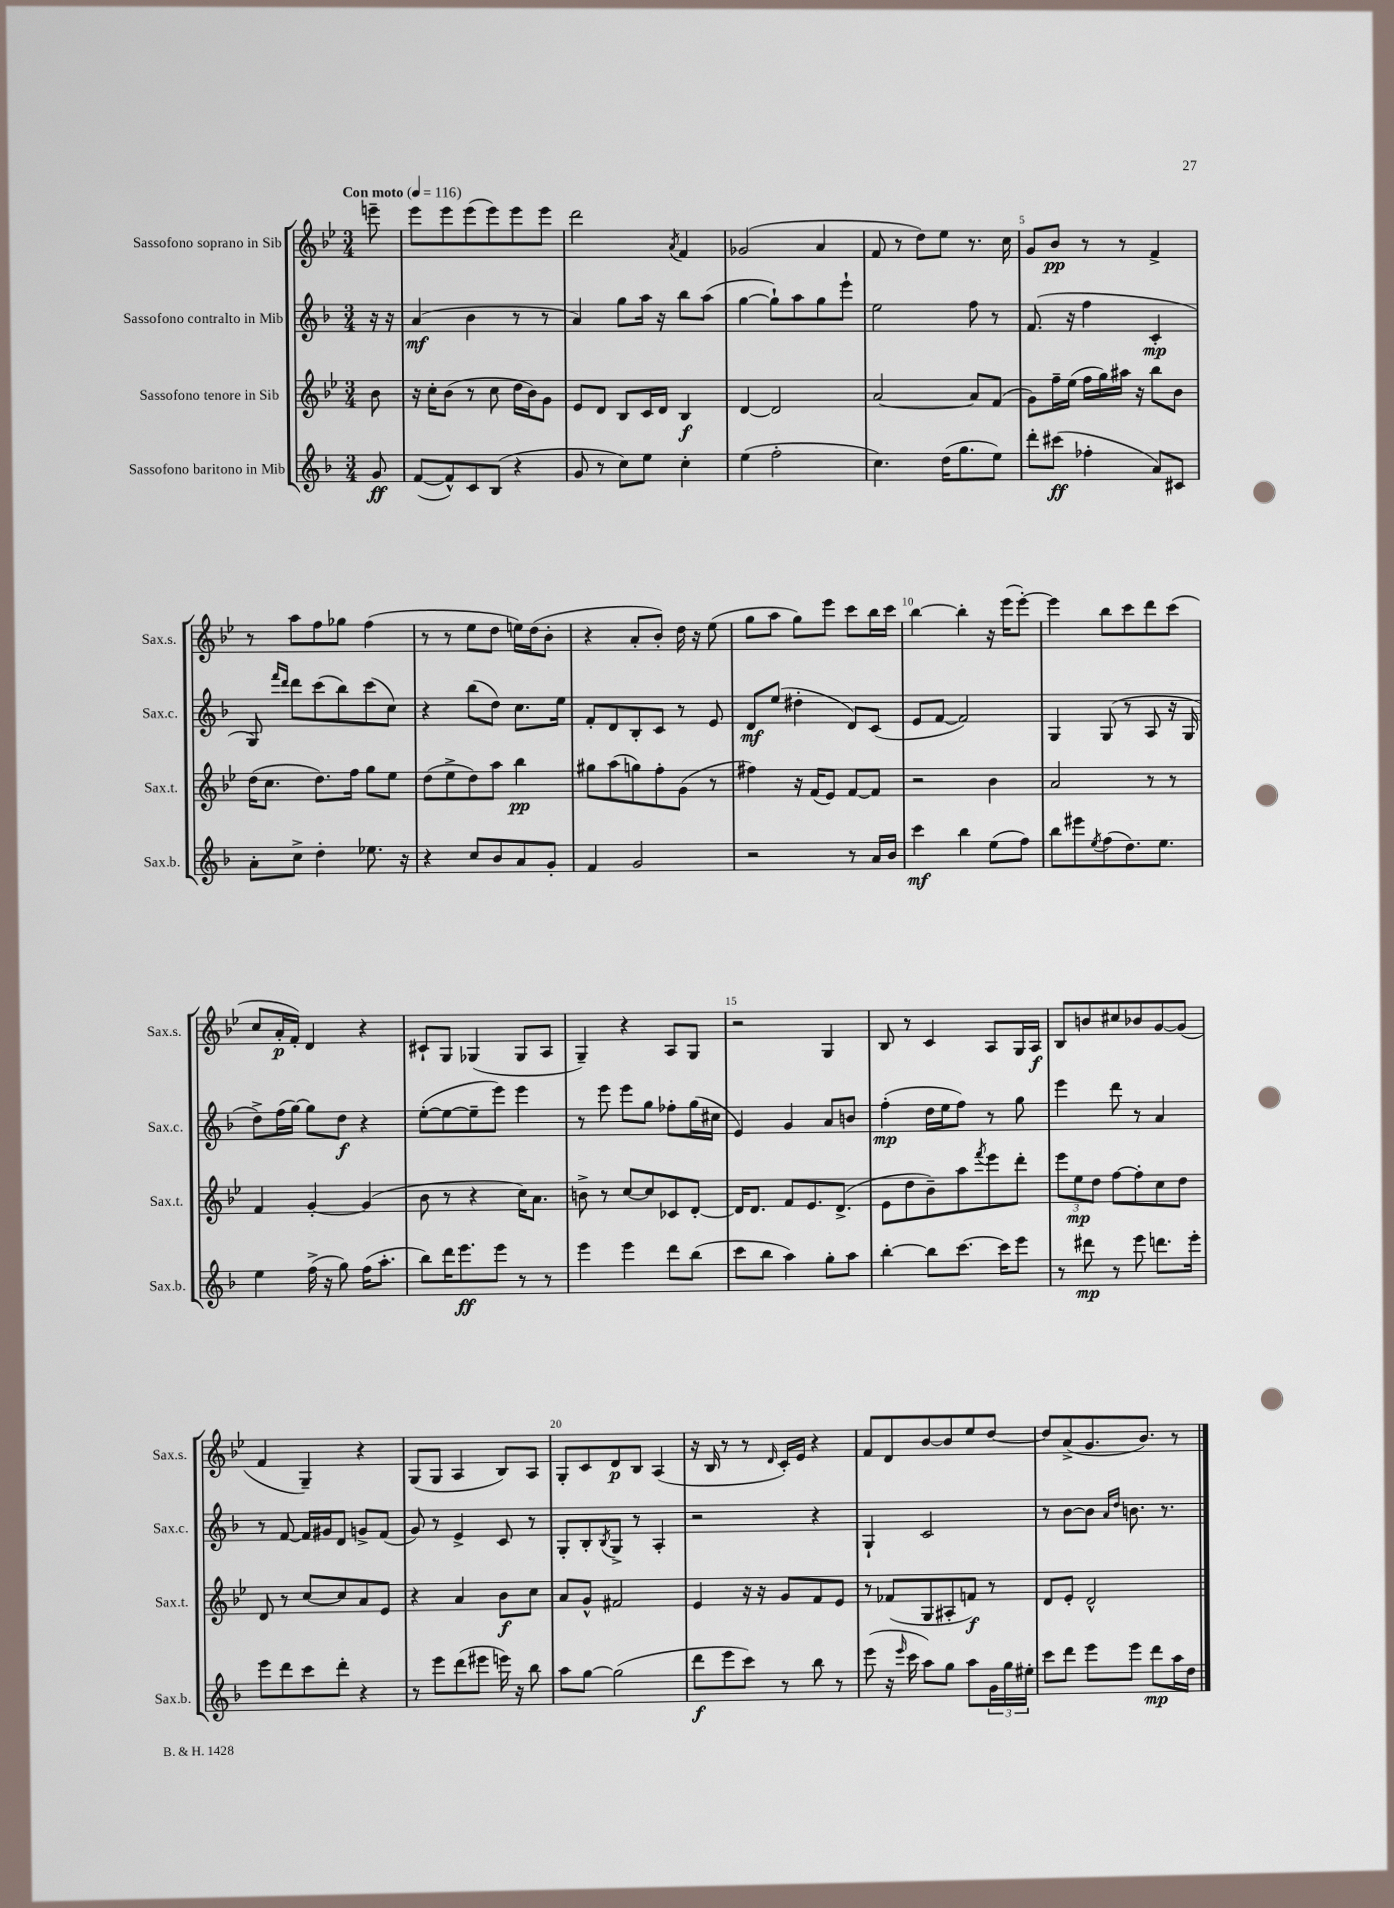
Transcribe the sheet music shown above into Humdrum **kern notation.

**kern	**dynam	**kern	**dynam	**kern	**dynam	**kern	**dynam
*part4	*part4	*part3	*part3	*part2	*part2	*part1	*part1
*staff4	*staff4	*staff3	*staff3	*staff2	*staff2	*staff1	*staff1
*I"Sassofono baritono in Mib	*	*I"Sassofono tenore in Sib	*	*I"Sassofono contralto in Mib	*	*I"Sassofono soprano in Sib	*
*I'Sax.b.	*	*I'Sax.t.	*	*I'Sax.c.	*	*I'Sax.s.	*
*clefG2	*	*clefG2	*	*clefG2	*	*clefG2	*
*k[b-]	*	*k[b-e-]	*	*k[b-]	*	*k[b-e-]	*
*M3/4	*	*M3/4	*	*M3/4	*	*M3/4	*
*MM116	*	*MM116	*	*MM116	*	*MM116	*
=	=	=	=	=	=	=	=
!	!	!	!	!	!	!LO:TX:a:B:t=Con moto	!
8g/	ff	8b-\	.	16r	.	8eeen~\	.
.	.	.	.	16r	.	.	.
=1	=1	=1	=1	=1	=1	=1	=1
([8f/L	.	16r	.	(4a/	mf	8eee-\L	.
.	.	16cc'\KL	.	.	.	.	.
8f^^/])	.	(8b-\J	.	.	.	8eee-\	.
8c/	.	8r	.	4b-\	.	(8eee-\	.
(8B-/J	.	8cc\	.	.	.	8eee-\)	.
4r	.	16dd\LL	.	8r	.	8eee-\	.
.	.	16b-\J)	.	.	.	.	.
.	.	8g\J	.	8r	.	8eee-\J	.
=2	=2	=2	=2	=2	=2	=2	=2
8g/	.	8e-/L	.	4a/)	.	2ddd\	.
8r	.	8d/J	.	.	.	.	.
8cc\L)	.	8B-/L	.	8gg\L	.	.	.
8ee\J	.	16c/L	.	16aa\Jk	.	.	.
.	.	16d/JJ	.	16r	.	.	.
.	.	.	.	.	.	8qa/	.
4cc'\	.	4B-/	f	8bb-\L	.	4f/	.
.	.	.	.	(8aa\J	.	.	.
=3	=3	=3	=3	=3	=3	=3	=3
(4ee\	.	[4d/	.	[4gg\	.	(2g-X/	.
2ff'\	.	2d/]	.	8gg`\L])	.	.	.
.	.	.	.	8aa\	.	.	.
.	.	.	.	8gg\	.	4a/	.
.	.	.	.	8eee`\J	.	.	.
=4	=4	=4	=4	=4	=4	=4	=4
4.cc\)	.	[2a/	.	2ee\	.	8f/	.
.	.	.	.	.	.	8r	.
.	.	.	.	.	.	8dd\L)	.
(16dd\KL	.	.	.	.	.	8ee-\J	.
8.gg\	.	.	.	.	.	.	.
.	.	8a/L]	.	8ff\	.	8.r	.
8ee\J)	.	(8f/J	.	8r	.	.	.
.	.	.	.	.	.	16cc\	.
=5	=5	=5	=5	=5	=5	=5	=5
8ddd'\L	.	8g\L)	.	(8.f/	.	8g/L	.
(8ccc#X\J	ff	16ff~\L	.	.	.	8b-/J	pp
.	.	(16ee-\JJ	.	16r	.	.	.
4ff-X'\	.	16ff\LL	.	4ff\	.	8r	.
.	.	16gg\)	.	.	.	.	.
.	.	16aa#X\JJ	.	.	.	8r	.
.	.	16r	.	.	.	.	.
8a/L)	.	8bb-\L	.	4c'/	mp	4f^/	.
8c#X/J	.	8b-\J	.	.	.	.	.
!!LO:LB:g=z
=6	=6	=6	=6	=6	=6	=6	=6
8a'\L	.	(16dd\KL	.	8G/)	.	8r	.
.	.	8.cc\J	.	.	.	.	.
.	.	.	.	16qqfff/LL	.	.	.
.	.	.	.	16qqddd/JJ	.	.	.
8cc^\J	.	.	.	8ddd\L	.	8aa\L	.
4dd'\	.	8.dd\L)	.	(8ccc\	.	8ff\	.
.	.	.	.	8bb-\)	.	8gg-X\J	.
.	.	16ff\Jk	.	.	.	.	.
8.ee-X\	.	8gg\L	.	(8ccc\	.	(4ff\	.
.	.	8ee-\J	.	8cc\J)	.	.	.
16r	.	.	.	.	.	.	.
=7	=7	=7	=7	=7	=7	=7	=7
4r	.	(8dd\L	.	4r	.	8r	.
.	.	8ee-^\	.	.	.	8r	.
8cc/L	.	8dd\)	.	(8bb-\L	.	8ee-\L	.
8b-/	.	8aa\J	.	8dd\J)	.	8dd\J	.
8a/	.	4bb-\	pp	8.cc\L	.	16een\LL)	.
.	.	.	.	.	.	(16dd\J	.
8g'/J	.	.	.	.	.	8b-'\J	.
.	.	.	.	16ee\Jk	.	.	.
=8	=8	=8	=8	=8	=8	=8	=8
4f/	.	8gg#X\L	.	8f'/L	.	4r	.
.	.	(8aa\	.	8d/	.	.	.
2g/	.	8ggn\)	.	8B-'/	.	8a'/L	.
.	.	8ff'\	.	8c/J	.	8b-'/J)	.
.	.	(8g\J	.	8r	.	16dd\	.
.	.	.	.	.	.	16r	.
.	.	8r	.	8e/	.	(8ee-\	.
=9	=9	=9	=9	=9	=9	=9	=9
2r	.	4ff#X\)	.	8d/L	mf	8gg\L	.
.	.	.	.	(8ee/J	.	8aa\J	.
.	.	16r	.	4dd#X'\	.	8gg\L)	.
.	.	(16f/KL	.	.	.	.	.
.	.	8e-/J)	.	.	.	8eee-\J	.
8r	.	[8f/L	.	8d/L)	.	8ccc\L	.
16a/LL	.	8f/J]	.	(8c/J	.	16bb-\L	.
16b-/JJ	.	.	.	.	.	16ccc\JJ	.
=10	=10	=10	=10	=10	=10	=10	=10
4ccc\	mf	2r	.	8e/L	.	[4bb-\	.
.	.	.	.	[8f/J	.	.	.
4bb-\	.	.	.	2f/])	.	4bb-'\]	.
(8ee\L	.	4b-\	.	.	.	16r	.
.	.	.	.	.	.	(16eee-\KL	.
8ff\J)	.	.	.	.	.	[8eee-'\J)	.
=11	=11	=11	=11	=11	=11	=11	=11
8bb-\L	.	2a/	.	4G/	.	4eee-\]	.
8eee#X\	.	.	.	.	.	.	.
8qee/	.	.	.	.	.	.	.
(8ff\	.	.	.	(8G/	.	8bb-\L	.
8.dd\)	.	.	.	8r	.	8ccc\	.
.	.	8r	.	8A/	.	8ddd\	.
8.ee\J	.	.	.	.	.	.	.
.	.	8r	.	16r	.	(8ccc\J	.
.	.	.	.	16G/	.	.	.
!!LO:LB:g=z
=12	=12	=12	=12	=12	=12	=12	=12
4ee\	.	4f/	.	8dd^\L)	.	8cc/L	.
.	.	.	.	(16ff\L	.	16a'/L	p
.	.	.	.	[16gg\JJ)	.	16f'/JJ)	.
(16ff^\	.	[4g'/	.	8gg\L]	.	4d/	.
16r	.	.	.	.	.	.	.
8gg\)	.	.	.	8dd\J	f	.	.
(16ff\KL	.	(4g/]	.	4r	.	4r	.
8.aa'\J	.	.	.	.	.	.	.
=13	=13	=13	=13	=13	=13	=13	=13
8bb-\L)	.	8b-\	.	([8ee'\L	.	8c#X`/L	.
16ddd\K	.	8r	.	8ee\_	.	8G/J	.
8.eee\	ff	.	.	.	.	.	.
.	.	4r	.	8ee~\]	.	(4G-X/	.
8eee\J	.	.	.	8eee\J)	.	.	.
8r	.	16cc\KL)	.	4eee\	.	8G-/L	.
.	.	8.a\J	.	.	.	.	.
8r	.	.	.	.	.	8A/J	.
=14	=14	=14	=14	=14	=14	=14	=14
4eee\	.	8bn^\	.	8r	.	4G~/)	.
.	.	8r	.	8eee\	.	.	.
4eee\	.	[8cc/L	.	8eee\L	.	4r	.
.	.	8cc/]	.	8gg\J	.	.	.
8ddd\L	.	8c-X/	.	8ff-X'\L	.	8A/L	.
(8bb-\J	.	[8d'/J	.	(16gg\L	.	8G/J	.
.	.	.	.	16cc#X\JJ	.	.	.
=15	=15	=15	=15	=15	=15	=15	=15
8ccc\L	.	16d/KL]	.	4e/)	.	2r	.
.	.	8.d/J	.	.	.	.	.
8bb-\J	.	.	.	.	.	.	.
4aa\)	.	8f/L	.	4g/	.	.	.
.	.	8.e-/	.	.	.	.	.
8gg'\L	.	.	.	8a/L	.	4G/	.
.	.	(8.d^/J	.	.	.	.	.
8aa\J	.	.	.	8bn/J	.	.	.
=16	=16	=16	=16	=16	=16	=16	=16
[4bb-'\	.	8e-\L	.	(4ff'\	mp	8B-/	.
.	.	8dd\	.	.	.	8r	.
8bb-\L]	.	8b-~\)	.	16dd\LL	.	4c/	.
.	.	.	.	16ee\J	.	.	.
[8.ccc\J	.	8aa\	.	8ff\J)	.	.	.
.	.	8qfff/	.	.	.	.	.
.	.	8eee-\	.	8r	.	8A/L	.
16ccc\KL]	.	.	.	.	.	.	.
8eee\J	.	8ddd'\J	.	8gg\	.	16G/L	.
.	.	.	.	.	.	16A/JJ	f
=17	=17	=17	=17	=17	=17	=17	=17
8r	.	12eee-\L	.	4eee\	.	8B-/L	.
.	.	12ee-\	mp	.	.	.	.
8ddd#X\	mp	.	.	.	.	8bn/	.
.	.	12dd\J	.	.	.	.	.
8r	.	[8ff\L	.	8ddd\	.	8cc#X/	.
8eee\	.	8ff'\]	.	8r	.	8b-X/	.
8.dddn\L	.	8cc\	.	4a/	.	[8g/	.
.	.	8dd\J	.	.	.	(8g/J]	.
16eee'\Jk	.	.	.	.	.	.	.
!!LO:LB:g=z
=18	=18	=18	=18	=18	=18	=18	=18
8eee\L	.	8d/	.	8r	.	4f/	.
8ddd\	.	8r	.	[8f/	.	.	.
8ccc\	.	[8cc/L	.	16f/LL]	.	4G~/)	.
.	.	.	.	16g#X/J	.	.	.
8ddd'\J	.	8cc/]	.	8d/J	.	.	.
4r	.	8a/	.	8gn^/L	.	4r	.
.	.	8e-/J	.	(8f/J	.	.	.
=19	=19	=19	=19	=19	=19	=19	=19
8r	.	4r	.	8g/)	.	(8G/L	.
8eee\L	.	.	.	8r	.	8G/J	.
(8ddd\	.	4a/	.	4e^/	.	4A/	.
8eee#X\J	.	.	.	.	.	.	.
16eeen\)	.	8b-\L	f	8c/	.	8B-/L)	.
16r	.	.	.	.	.	.	.
8bb-\	.	8cc\J	.	8r	.	8A/J	.
=20	=20	=20	=20	=20	=20	=20	=20
8aa\L	.	8a/L	.	8G'/L	.	8G'/L	.
[8gg\J	.	8g^^/J	.	8B-'/	.	8c/	.
.	.	.	.	8qB-/	.	.	.
(2gg\]	.	2f#X/	.	8G^/J	.	8d/	p
.	.	.	.	8r	.	8B-/J	.
.	.	.	.	4A'/	.	(4A/	.
=21	=21	=21	=21	=21	=21	=21	=21
8ddd\L	f	4e-/	.	2r	.	16r	.
.	.	.	.	.	.	16B-/	.
8eee\	.	.	.	.	.	8r	.
8ccc\J)	.	16r	.	.	.	8r	.
.	.	16r	.	.	.	.	.
.	.	.	.	.	.	16qqd/	.
8r	.	8g/L	.	.	.	16c'/LL)	.
.	.	.	.	.	.	16e-/JJ	.
8bb-\	.	8f/	.	4r	.	4r	.
8r	.	8e-/J	.	.	.	.	.
=22	=22	=22	=22	=22	=22	=22	=22
(8eee\	.	8r	.	4G`/	.	8f/L	.
16r	.	(8f-X/L	.	.	.	8d/	.
16qqeee/	.	.	.	.	.	.	.
16ccc\	.	.	.	.	.	.	.
8aa\L)	.	8G/	.	2c/	.	[8b-/	.
8gg\J	.	8A#X'/	.	.	.	8b-/]	.
8aa\L	.	8fn/J)	f	.	.	8ee-/	.
24g\L	.	8r	.	.	.	[8dd/J	.
24gg\	.	.	.	.	.	.	.
24ee#X'\JJ	.	.	.	.	.	.	.
=23	=23	=23	=23	=23	=23	=23	=23
8ccc\L	.	8d/L	.	8r	.	8dd/L]	.
8ddd\J	.	8e-'/J	.	[8b-\L	.	(8a^/	.
8eee\L	.	2d^^/	.	8b-\J]	.	8.g/	.
.	.	.	.	16qqa/LL	.	.	.
.	.	.	.	16qqdd/JJ	.	.	.
8eee\J	.	.	.	8.bn\	.	.	.
.	.	.	.	.	.	8.b-/J)	.
8ddd\L	mp	.	.	.	.	.	.
.	.	.	.	8.r	.	.	.
16aa\L	.	.	.	.	.	8r	.
16dd\JJ	.	.	.	.	.	.	.
==	==	==	==	==	==	==	==
*-	*-	*-	*-	*-	*-	*-	*-
